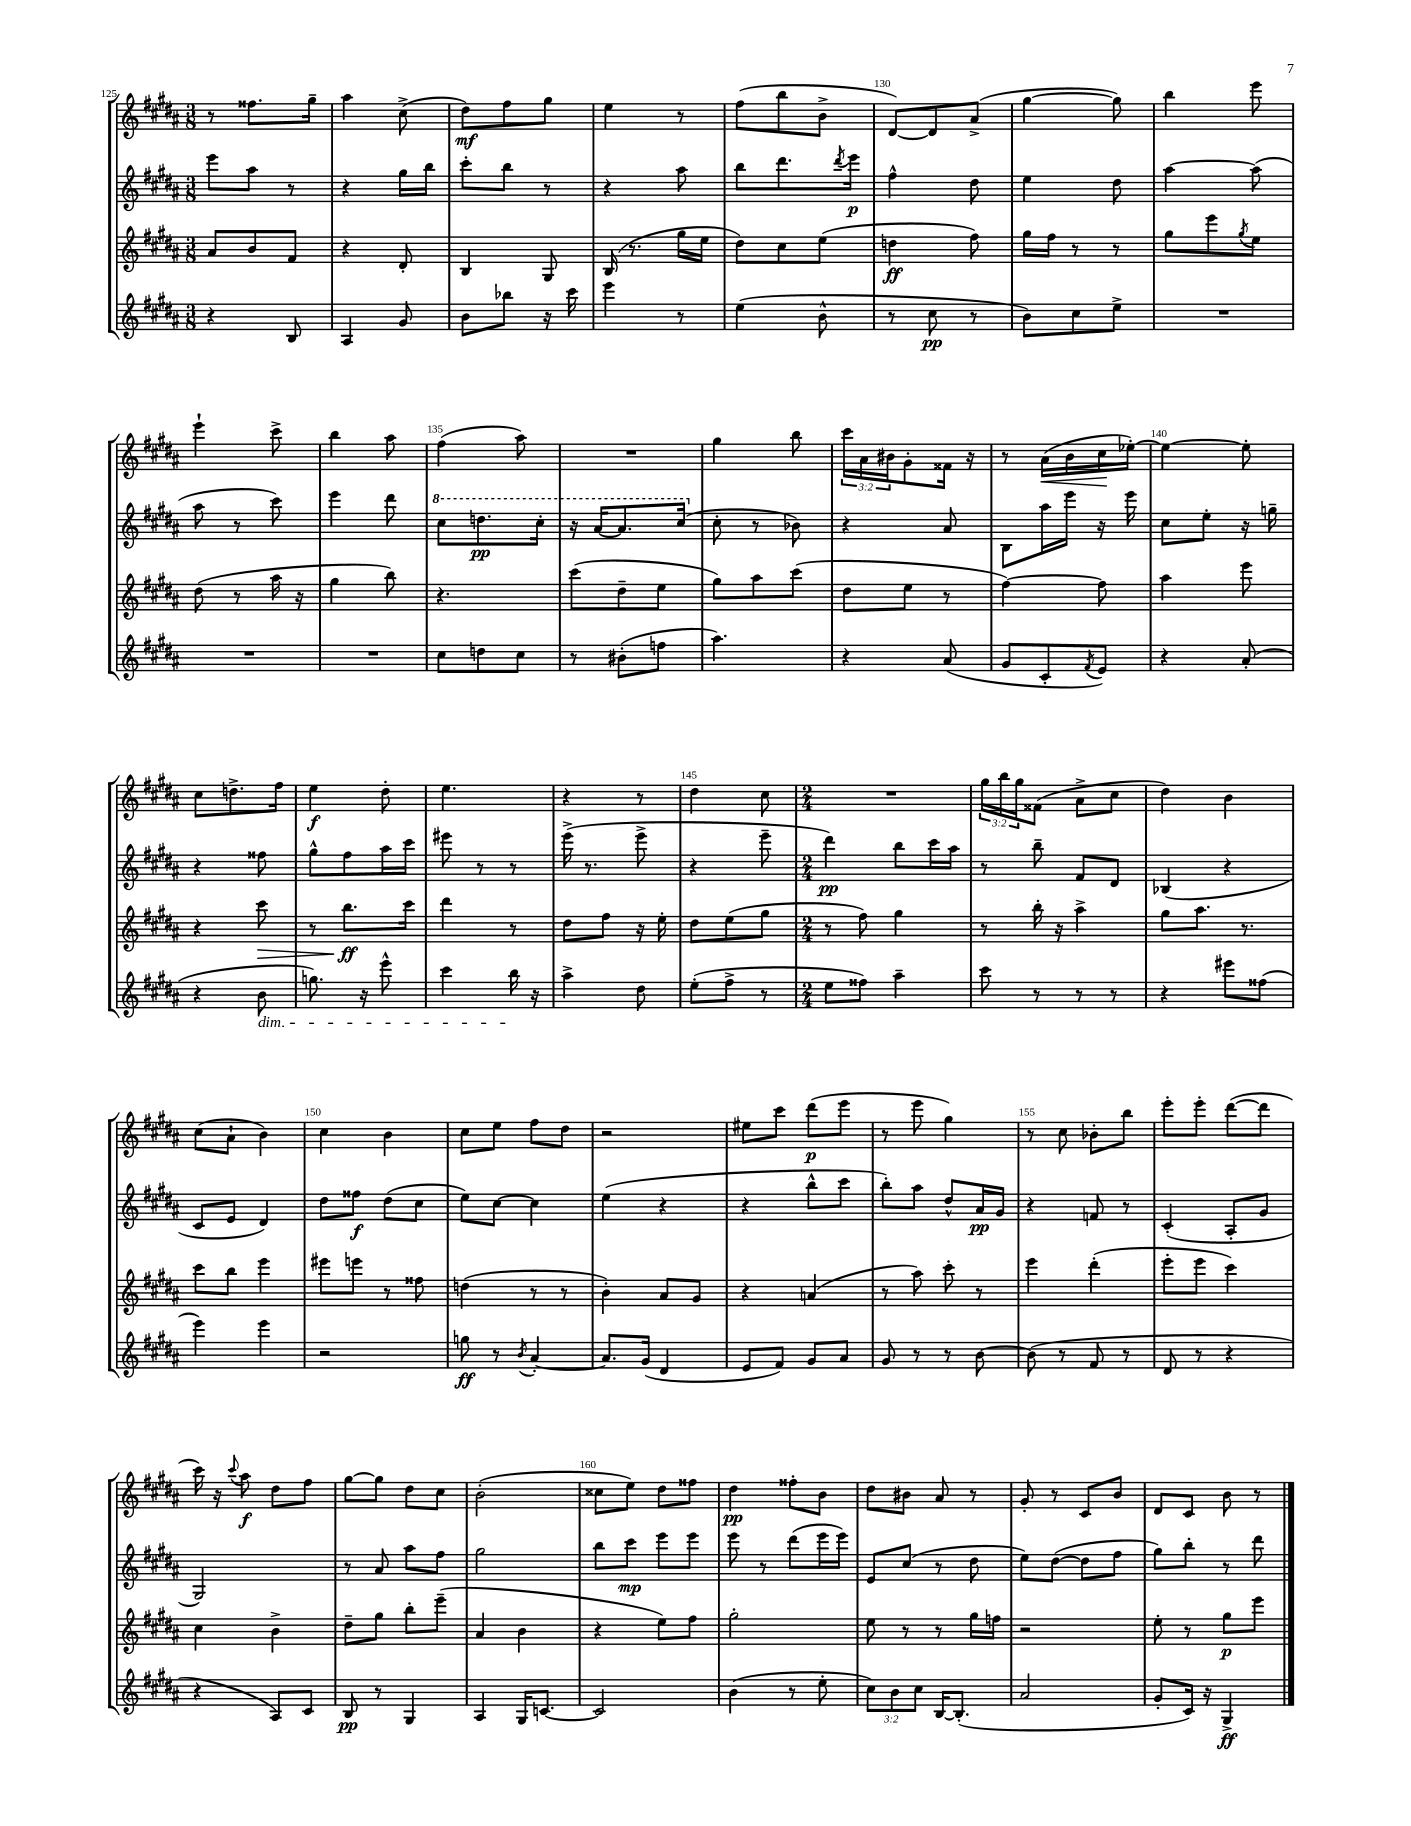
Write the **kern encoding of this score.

**kern	**dynam	**kern	**dynam	**kern	**dynam	**kern	**dynam
*part4	*part4	*part3	*part3	*part2	*part2	*part1	*part1
*staff4	*staff4	*staff3	*staff3	*staff2	*staff2	*staff1	*staff1
*clefG2	*	*clefG2	*	*clefG2	*	*clefG2	*
*k[f#c#g#d#a#]	*	*k[f#c#g#d#a#]	*	*k[f#c#g#d#a#]	*	*k[f#c#g#d#a#]	*
*M3/8	*	*M3/8	*	*M3/8	*	*M3/8	*
=125	=125	=125	=125	=125	=125	=125	=125
4r	.	8a#/L	.	8eee\L	.	8r	.
.	.	8b/	.	8aa#\J	.	8.ff##X\L	.
8B/	.	8f#/J	.	8r	.	.	.
.	.	.	.	.	.	16gg#~\Jk	.
=126	=126	=126	=126	=126	=126	=126	=126
4A#/	.	4r	.	4r	.	4aa#\	.
8g#/	.	8d#'/	.	16gg#\LL	.	(8cc#^\	.
.	.	.	.	16bb\JJ	.	.	.
=127	=127	=127	=127	=127	=127	=127	=127
8b\L	.	4B/	.	8ccc#'\L	.	8dd#\L)	mf
8bb-X\J	.	.	.	8bb\J	.	8ff#\	.
16r	.	8G#/	.	8r	.	8gg#\J	.
16ccc#\	.	.	.	.	.	.	.
=128	=128	=128	=128	=128	=128	=128	=128
4eee\	.	(16B/	.	4r	.	4ee\	.
.	.	8.r	.	.	.	.	.
8r	.	16gg#\LL	.	8aa#\	.	8r	.
.	.	16ee\JJ	.	.	.	.	.
=129	=129	=129	=129	=129	=129	=129	=129
(4ee\	.	8dd#\L)	.	8bb\L	.	(8ff#\L	.
.	.	8cc#\	.	8.ddd#\	.	8bb\	.
8b^^\	.	(8ee\J	.	.	.	8b^\J	.
.	.	.	.	8qddd#/	.	.	.
.	.	.	.	16eee\Jk	p	.	.
=130	=130	=130	=130	=130	=130	=130	=130
8r	.	4ddn\	ff	4ff#^^\	.	[8d#/L)	.
8cc#\	pp	.	.	.	.	8d#/]	.
8r	.	8ff#\)	.	8dd#\	.	(8a#^/J	.
=131	=131	=131	=131	=131	=131	=131	=131
8b\L)	.	16gg#\LL	.	4ee\	.	[4gg#\	.
.	.	16ff#\JJ	.	.	.	.	.
8cc#\	.	8r	.	.	.	.	.
8ee^\J	.	8r	.	8dd#\	.	8gg#\])	.
=132	=132	=132	=132	=132	=132	=132	=132
4.r	.	8gg#\L	.	[4aa#\	.	4bb\	.
.	.	8eee\	.	.	.	.	.
.	.	8qgg#/	.	.	.	.	.
.	.	8ee\J	.	(8aa#\]	.	8eee\	.
!!LO:LB:g=z
=133	=133	=133	=133	=133	=133	=133	=133
4.r	.	(8dd#\	.	8aa#\	.	4eee`\	.
.	.	8r	.	8r	.	.	.
.	.	16aa#\	.	8ccc#\)	.	8ccc#^\	.
.	.	16r	.	.	.	.	.
=134	=134	=134	=134	=134	=134	=134	=134
4.r	.	4gg#\	.	4eee\	.	4bb\	.
.	.	8bb\)	.	8ddd#\	.	8aa#\	.
=135	=135	=135	=135	=135	=135	=135	=135
*	*	*	*	*8va	*	*	*
8cc#\L	.	4.r	.	8ccc#\L	.	(4ff#\	.
8ddn\	.	.	.	8.dddn\	pp	.	.
8cc#\J	.	.	.	.	.	8aa#\)	.
.	.	.	.	16ccc#'\Jk	.	.	.
=136	=136	=136	=136	=136	=136	=136	=136
8r	.	(8ccc#\L	.	16r	.	4.r	.
.	.	.	.	[16aa#/KL	.	.	.
(8b#X'\L	.	8dd#~\	.	8.aa#/]	.	.	.
8ffn\J	.	8ee\J	.	.	.	.	.
.	.	.	.	(16ccc#/Jk	.	.	.
=137	=137	=137	=137	=137	=137	=137	=137
*	*	*	*	*X8va	*	*	*
4.aa#\)	.	8gg#\L)	.	8cc#'\	.	4gg#\	.
.	.	8aa#\	.	8r	.	.	.
.	.	(8ccc#\J	.	8b-X\)	.	8bb\	.
=138	=138	=138	=138	=138	=138	=138	=138
4r	.	8dd#\L	.	4r	.	24ccc#\LL	.
.	.	.	.	.	.	24a#\	.
.	.	.	.	.	.	24b#X\J	.
.	.	8ee\J	.	.	.	8g#'\	.
(8a#/	.	8r	.	8a#/	.	16f##X\Jk	.
.	.	.	.	.	.	16r	.
=139	=139	=139	=139	=139	=139	=139	=139
8g#/L	.	[4ff#\)	.	8B\L	.	8r	.
!	!	!	!	!	!	!	!LO:HP:b
8c#'/	.	.	.	16aa#\L	.	(16a#\LL	<
.	.	.	.	16eee\JJ	.	16b\	.
8qf#/	.	.	.	.	.	.	.
8e/J)	.	8ff#\]	.	16r	.	16cc#\	.
.	.	.	.	16eee\	.	[16ee-X'\JJ)	[
=140	=140	=140	=140	=140	=140	=140	=140
4r	.	4aa#\	.	8cc#\L	.	4ee-\_	.
.	.	.	.	8ee'\J	.	.	.
(8a#'/	.	8eee\	.	16r	.	8ee-'\]	.
.	.	.	.	16ggn~\	.	.	.
!!LO:LB:g=z
=141	=141	=141	=141	=141	=141	=141	=141
4r	.	4r	.	4r	.	8cc#\L	.
.	.	.	.	.	.	8.ddn^\	.
!LO:TX:b:i:t=dim.	!	!	!	!	!	!	!
!	!	!	!LO:HP:b	!	!	!	!
8b\	.	8ccc#\	>	8ff##X\	.	.	.
.	.	.	.	.	.	16ff#\Jk	.
=142	=142	=142	=142	=142	=142	=142	=142
8.ggn\)	.	8r	.	8gg#^^\L	.	4ee\	f
.	.	8.bb\L	ff	8ff#\	.	.	.
16r	.	.	.	.	.	.	.
8eee^^\	.	.	.	16aa#\L	.	8dd#'\	.
.	.	16ccc#\Jk	]	16ccc#\JJ	.	.	.
=143	=143	=143	=143	=143	=143	=143	=143
4ccc#\	.	4ddd#\	.	8eee#X\	.	4.ee\	.
.	.	.	.	8r	.	.	.
16bb\	.	8r	.	8r	.	.	.
16r	.	.	.	.	.	.	.
=144	=144	=144	=144	=144	=144	=144	=144
4aa#^\	.	8dd#\L	.	(16eee^\	.	4r	.
.	.	.	.	8.r	.	.	.
.	.	8ff#\J	.	.	.	.	.
8dd#\	.	16r	.	8eee^\	.	8r	.
.	.	16ee'\	.	.	.	.	.
=145	=145	=145	=145	=145	=145	=145	=145
(8ee'\L	.	8dd#\L	.	4r	.	4dd#\	.
8ff#^\J	.	(8ee\	.	.	.	.	.
8r	.	8gg#\J	.	8eee~\	.	8cc#\	.
=146	=146	=146	=146	=146	=146	=146	=146
*M2/4	*	*M2/4	*	*M2/4	*	*M2/4	*
8ee\L	.	8r	.	4ddd#\)	pp	2r	.
8ff##X\J)	.	8ff#\)	.	.	.	.	.
4aa#~\	.	4gg#\	.	8bb\L	.	.	.
.	.	.	.	16ccc#\L	.	.	.
.	.	.	.	16aa#\JJ	.	.	.
=147	=147	=147	=147	=147	=147	=147	=147
8ccc#\	.	8r	.	8r	.	24gg#\LL	.
.	.	.	.	.	.	24bb\	.
.	.	.	.	.	.	24gg#\J	.
8r	.	16bb'\	.	8bb~\	.	(8f##X\J	.
.	.	16r	.	.	.	.	.
8r	.	4aa#^\	.	8f#/L	.	8a#^\L	.
8r	.	.	.	8d#/J	.	8cc#\J	.
=148	=148	=148	=148	=148	=148	=148	=148
4r	.	8gg#\L	.	(4B-X/	.	4dd#\)	.
.	.	8.aa#\J	.	.	.	.	.
8eee#X\L	.	.	.	4r	.	4b\	.
.	.	8.r	.	.	.	.	.
(8ff##X\J	.	.	.	.	.	.	.
!!LO:LB:g=z
=149	=149	=149	=149	=149	=149	=149	=149
4eee\)	.	8ccc#\L	.	8c#/L	.	(8cc#\L	.
.	.	8bb\J	.	8e/J	.	8a#`\J	.
4eee\	.	4eee\	.	4d#/)	.	4b\)	.
=150	=150	=150	=150	=150	=150	=150	=150
2r	.	8eee#X\L	.	8dd#\L	.	4cc#\	.
.	.	8eeen\J	.	8ff##X\J	f	.	.
.	.	8r	.	(8dd#\L	.	4b\	.
.	.	8ff##X\	.	8cc#\J	.	.	.
=151	=151	=151	=151	=151	=151	=151	=151
8ggn\	ff	(4ddn\	.	8ee\L)	.	8cc#\L	.
8r	.	.	.	[8cc#\J	.	8ee\J	.
8qb/	.	.	.	.	.	.	.
[4a#'/	.	8r	.	4cc#\]	.	8ff#\L	.
.	.	8r	.	.	.	8dd#\J	.
=152	=152	=152	=152	=152	=152	=152	=152
8.a#/L]	.	4b'\)	.	(4ee\	.	2r	.
(16g#/Jk	.	.	.	.	.	.	.
4d#/	.	8a#/L	.	4r	.	.	.
.	.	8g#/J	.	.	.	.	.
=153	=153	=153	=153	=153	=153	=153	=153
8e/L	.	4r	.	4r	.	8ee#X\L	.
8f#/J)	.	.	.	.	.	8ccc#\J	.
8g#/L	.	(4an/	.	8bb^^\L	.	(8ddd#\L	p
8a#/J	.	.	.	8ccc#\J	.	8eee\J	.
=154	=154	=154	=154	=154	=154	=154	=154
8g#/	.	8r	.	8bb'\L)	.	8r	.
8r	.	8aa#\)	.	8aa#\J	.	8eee\	.
8r	.	8ccc#'\	.	8dd#^^/L	.	4gg#\)	.
[8b\	.	8r	.	16a#/L	pp	.	.
.	.	.	.	16g#/JJ	.	.	.
=155	=155	=155	=155	=155	=155	=155	=155
(8b\]	.	4eee\	.	4r	.	8r	.
8r	.	.	.	.	.	8cc#\	.
8f#/	.	(4ddd#'\	.	8fn/	.	8b-X'\L	.
8r	.	.	.	8r	.	8bb\J	.
=156	=156	=156	=156	=156	=156	=156	=156
8d#/	.	8eee'\L	.	(4c#'/	.	8eee'\L	.
8r	.	8eee\J	.	.	.	8eee'\J	.
4r	.	4ccc#\)	.	8A#'/L	.	([8ddd#\L	.
.	.	.	.	8g#/J	.	8ddd#\J]	.
!!LO:LB:g=z
=157	=157	=157	=157	=157	=157	=157	=157
4r	.	4cc#\	.	2G#/)	.	16ccc#\)	.
.	.	.	.	.	.	16r	.
.	.	.	.	.	.	8qqccc#/	.
.	.	.	.	.	.	8aa#\	f
8A#/L)	.	4b^\	.	.	.	8dd#\L	.
8c#/J	.	.	.	.	.	8ff#\J	.
=158	=158	=158	=158	=158	=158	=158	=158
8B/	pp	8dd#~\L	.	8r	.	[8gg#\L	.
8r	.	8gg#\J	.	8a#/	.	8gg#\J]	.
4G#/	.	8bb'\L	.	8aa#\L	.	8dd#\L	.
.	.	(8eee~\J	.	8ff#\J	.	8cc#\J	.
=159	=159	=159	=159	=159	=159	=159	=159
4A#/	.	4a#/	.	2gg#\	.	(2b'\	.
16G#/KL	.	4b\	.	.	.	.	.
[8.cn/J	.	.	.	.	.	.	.
=160	=160	=160	=160	=160	=160	=160	=160
2c/]	.	4r	.	8bb\L	.	8cc##X\L	.
.	.	.	.	8ccc#\J	mp	8ee\J)	.
.	.	8ee\L)	.	8eee\L	.	8dd#\L	.
.	.	8ff#\J	.	8eee\J	.	8ff##X\J	.
=161	=161	=161	=161	=161	=161	=161	=161
(4b\	.	2gg#'\	.	8eee\	.	4dd#\	pp
.	.	.	.	8r	.	.	.
8r	.	.	.	(8ddd#\L	.	8ff##X'\L	.
8ee'\	.	.	.	16eee\L	.	8b\J	.
.	.	.	.	16eee\JJ)	.	.	.
=162	=162	=162	=162	=162	=162	=162	=162
12cc#\L)	.	8ee\	.	8e/L	.	8dd#\L	.
12b\	.	.	.	.	.	.	.
.	.	8r	.	(8cc#/J	.	8b#X\J	.
12cc#\J	.	.	.	.	.	.	.
[16B/KL	.	8r	.	8r	.	8a#/	.
(8.B'/J]	.	.	.	.	.	.	.
.	.	16gg#\LL	.	8dd#\	.	8r	.
.	.	16ffn\JJ	.	.	.	.	.
=163	=163	=163	=163	=163	=163	=163	=163
2a#/	.	2r	.	8ee\L)	.	8g#'/	.
.	.	.	.	([8dd#\J	.	8r	.
.	.	.	.	8dd#\L]	.	8c#/L	.
.	.	.	.	8ff#\J	.	8b/J	.
=164	=164	=164	=164	=164	=164	=164	=164
8g#'/L	.	8ee'\	.	8gg#\L)	.	8d#/L	.
16c#/Jk)	.	8r	.	8bb'\J	.	8c#/J	.
16r	.	.	.	.	.	.	.
4G#^/	ff	8gg#\L	p	8r	.	8b\	.
.	.	8eee\J	.	8ddd#\	.	8r	.
==	==	==	==	==	==	==	==
*-	*-	*-	*-	*-	*-	*-	*-
